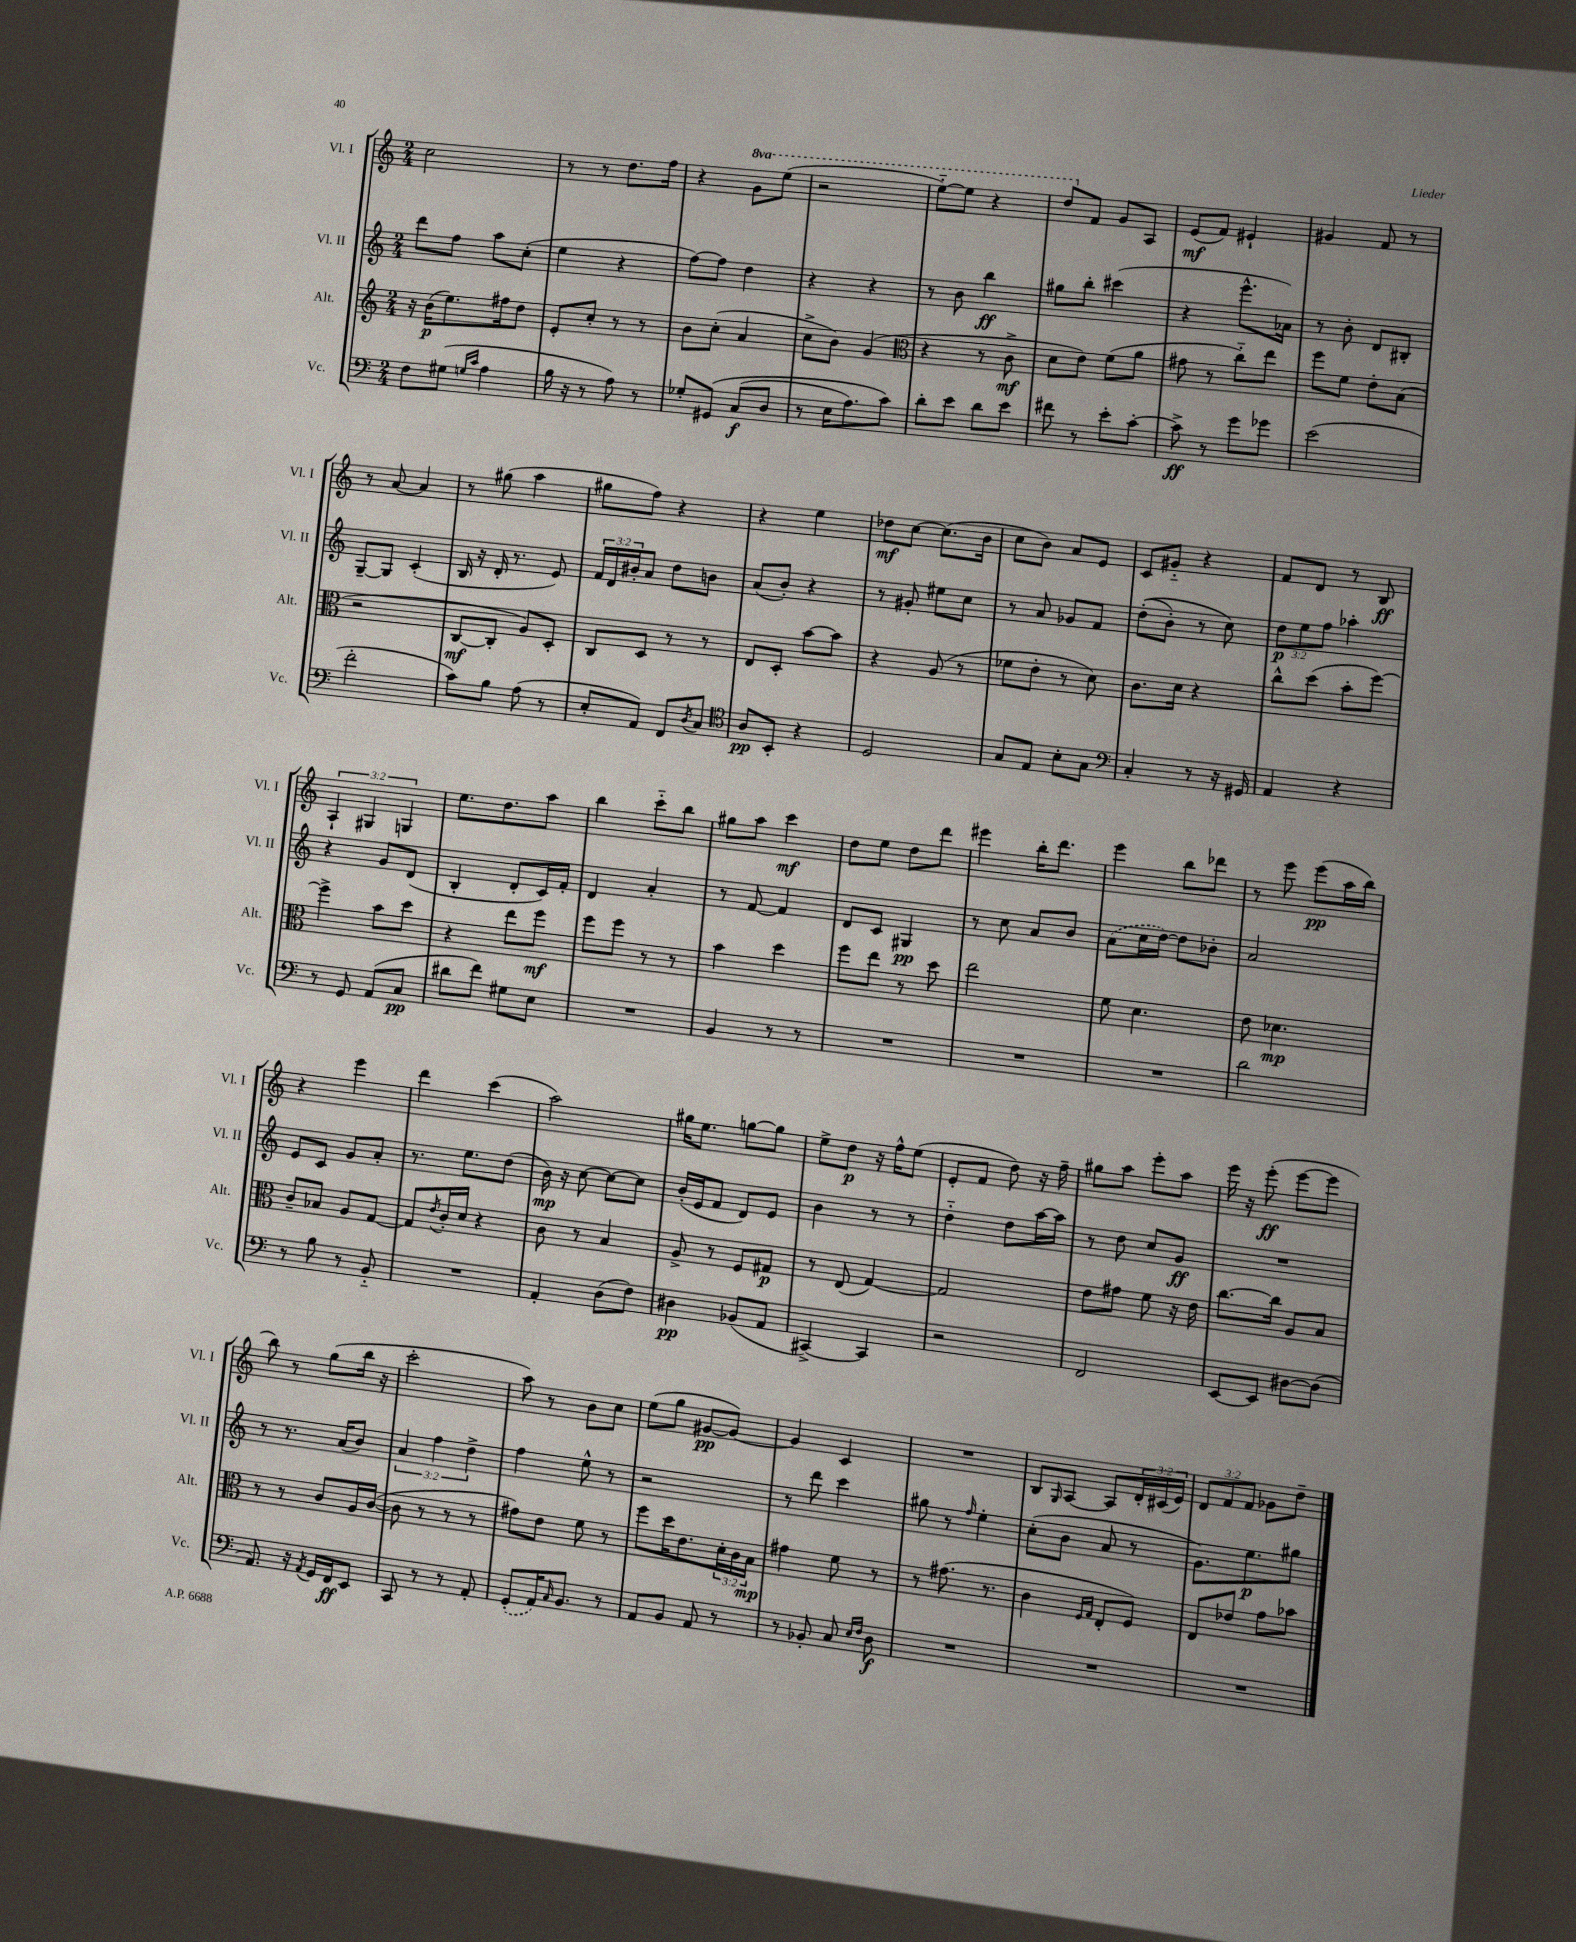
<<
\new StaffGroup <<
\new Staff = "s0" \with { instrumentName = "Vl. I" shortInstrumentName = "Vl. I" } {
    \clef treble \key c \major \numericTimeSignature \time 2/4 \override Staff.TupletNumber.text = #tuplet-number::calc-fraction-text \set Staff.ottavationMarkups = #ottavation-simple-ordinals
    c''2 |
    r8 r8 d''8. f''16 |
    r4 \ottava #1 g''8 e'''8( |
    r2 |
    e'''8~-_) e'''8 r4 |
    d'''8 \ottava #0 f'8 g'8 a8 |
    e'8\mf( f'8) eis'4-! |
    gis'4 f'8 r8 |
    r8 a'8~ a'4 |
    r8 gis''8( a''4 |
    gis''8 f''8) r4 |
    r4 e''4 |
    des''8\mf c''8~ c''8.( b'16 |
    c''8 b'8) a'8 e'8 |
    c'8 gis'8-_ r4 |
    f'8 d'8 r8 b8\ff |
    \tuplet 3/2 { a4-! gis4 g4 } |
    e''8. d''8. a''8 |
    b''4 c'''8-_ b''8 |
    gis''8 a''8 c'''4\mf |
    d''8 e''8 d''8 d'''8 |
    eis'''4 b''16-. d'''8. |
    e'''4 b''8 des'''8 |
    r8 e'''8 e'''8\pp( a''16 b''16) |
    r4 e'''4 |
    d'''4 c'''4( |
    a''2) |
    gis''16 e''8. g''8~ g''8 |
    e''8-> d''8\p r16 f''16-^ e''8( |
    e'8-. f'8 d''8) r16 f''16-- |
    gis''8 a''8 e'''8-. a''8 |
    e'''16 r16 e'''8-.\ff( e'''8~ e'''8 |
    b''8) r8 g''8( b''16 r16 |
    c'''2-. |
    a''8) r8 b'8 c''8 |
    e''8( g''8 gis'8~\pp gis'8~) |
    gis'4 c'4 |
    R2 |
    b8 \grace { g16 } a8~ a8 \tuplet 3/2 { d'16-. cis'16( e'16) } |
    \tuplet 3/2 { d'8 f'8 f'8 } ges'8 d''8-- \bar "|." |
}
\new Staff = "s1" \with { instrumentName = "Vl. II" shortInstrumentName = "Vl. II" } {
    \clef treble \key c \major \numericTimeSignature \time 2/4 \override Staff.TupletNumber.text = #tuplet-number::calc-fraction-text
    d'''8 f''8 a''8 c''8-.( |
    e''4 r4 |
    f''8~) f''8 d''4 |
    r4 r4 |
    r8 b'8 b''4\ff |
    gis''8 b''8-. cis'''4( |
    r4 e'''8.-^ aes'16) |
    r8 b'8-. d'8 bis8-. |
    g8~-- g8 c'4-.( |
    b16 r16 d'16-. r8. e'8) |
    \tuplet 3/2 { f'16 d'16 bis'16-. } a'8 d''8 b'8 |
    a'8( b'8-.) r4 |
    r8 gis'8-. eis''8 c''8 |
    r8 a'8 ges'8 f'8 |
    d''8-.(\( b'8-.) r8 c''8\) |
    \tuplet 3/2 { d''8\p e''8 f''8 } aes''4-. |
    r4 g'8 d'8( |
    b4-. d'8-. c'16) f'16-. |
    d'4 a'4-. |
    r8 f'8~ f'4 |
    d'8 c'8 gis4\pp |
    r8 c''8 a'8 b'8 |
    \once \slurDashed a'8( c''16 d''16~) d''8 bes'8-. |
    a'2 |
    e'8 c'8 g'8 a'8-. |
    r8. e''8. d''8( |
    b'16\mp) r16 c''8~ c''8~ c''8 |
    b'16-.( e'16 f'8 d'8) e'8 |
    b'4 r8 r8 |
    d''4-_ d''8 a''16~ a''16 |
    r8 d''8 c''8 g'8\ff |
    R2 |
    r8 r8. a'16( b'8) |
    \tuplet 3/2 { a'4 f''4 d''4-> } |
    f''4 e''8-^ r8 |
    r2 |
    r8 d'''8 c'''4 |
    gis''8 r8 \grace { f''16 } e''4-. |
    c''8-.( b'8 a'8 r8 |
    g'8.) e''8.\p gis''8 \bar "|." |
}
\new Staff = "s2" \with { instrumentName = "Alt." shortInstrumentName = "Alt." } {
    \clef treble \key c \major \numericTimeSignature \time 2/4 \override Staff.TupletNumber.text = #tuplet-number::calc-fraction-text
    r16 b'16\p( e''8.) fis''16 d''8 |
    e'8-. c''8-. r8 r8 |
    b'8 c''8-.( a'4 |
    c''8-> b'8) g'4( |
    \clef alto r4 r8 c'8->\mf |
    d'8 e'8) f'8( a'8 |
    gis'8 r8 c''8-_) e''8 |
    f''8 f'8 e'8-. b8( |
    r2 |
    c8~\mf c8-. a8) d8-. |
    c8 d8 r8 r8 |
    e8 d8-. b'8~ b'8 |
    r4 a8( r8 |
    fes'8 e'8-. r8 d'8) |
    c'8. d'16 r4 |
    c''8-^ d''8( b'8-. f''8~) |
    f''4-> b'8 d''8 |
    r4 e''8 f''8\mf |
    f''8 f''8 r8 r8 |
    b'4 d''4 |
    f''8 e''8 r8 d''8 |
    e''2 |
    f'8 d'4. |
    e'8 des'4.\mp |
    c'8-- bes8 a8 g8~ |
    g8 \acciaccatura { e'8 } c'16-. d'16 r4 |
    c'8 r8 b4 |
    a8-> r8 f8 gis8\p |
    r8 e8( g4~) |
    g2 |
    e'8 gis'8 f'8 r16 e'16 |
    c''8.~ c''16 a8 b8 |
    r8 r8 c'8 a16 c'16~( |
    c'8 r8 r8 r8 |
    gis'8) e'8 f'8 r8 |
    f''8 d''16 e'8. \tuplet 3/2 { d'16-. c'16 b16\mp } |
    gis'4 f'8 r8 |
    r8 gis'8.( r8. |
    c'4 \grace { f16 g16 } e8-. f8) |
    e8 ees'8 g'8 bes'8 \bar "|." |
}
\new Staff = "s3" \with { instrumentName = "Vc." shortInstrumentName = "Vc." } {
    \clef bass \key c \major \numericTimeSignature \time 2/4
    f8 gis8( \grace { g16 c'16 } a4 |
    b16 r16 r8 a8) r8 |
    ges8-. gis,8\( c8\f( d8 |
    r8 e16 a8.) c'8\) |
    d'8-. e'8 d'8 e'8 |
    fis'8 r8 e'8-. c'8~-. |
    c'8->\ff r8 g'8 ges'8 |
    e'2( |
    f'2-. |
    c'8) b8 a8( r8 |
    e8-. a,8) f,8 \acciaccatura { d8 } c8 |
    \clef tenor a8\pp b,8-. r4 |
    d2 |
    g8 e8 b8-. g8 |
    \clef bass c4-. r8 r16 gis,16 |
    a,4 r4 |
    r8 g,8 a,8( c8\pp |
    dis'8 f'8) gis8 e8 |
    R2 |
    b,4 r8 r8 |
    R2 |
    R2 |
    R2 |
    d'2 |
    r8 b8 r8 b,8-_ |
    R2 |
    a,4-. d8( f8) |
    dis4\pp bes,8( a,8 |
    cis,4~->) cis,4 |
    r2 |
    f,2 |
    e,8~ e,8 dis8~ dis8( |
    a,8.) r16 \acciaccatura { a,8 } g,16 f,16\ff e,8 |
    c,8 r8 r8 a,8-. |
    \once \slurDashed g,8-.( a,16) \grace { c16 } b,8. r8 |
    a,8 b,8 a,8 r8 |
    r8 bes,8-. c8 \grace { e16 f16 } d8\f |
    R2 |
    R2 |
    R2 \bar "|." |
}
>>
>>
\layout { \context { \Score \remove "Bar_number_engraver" } }
